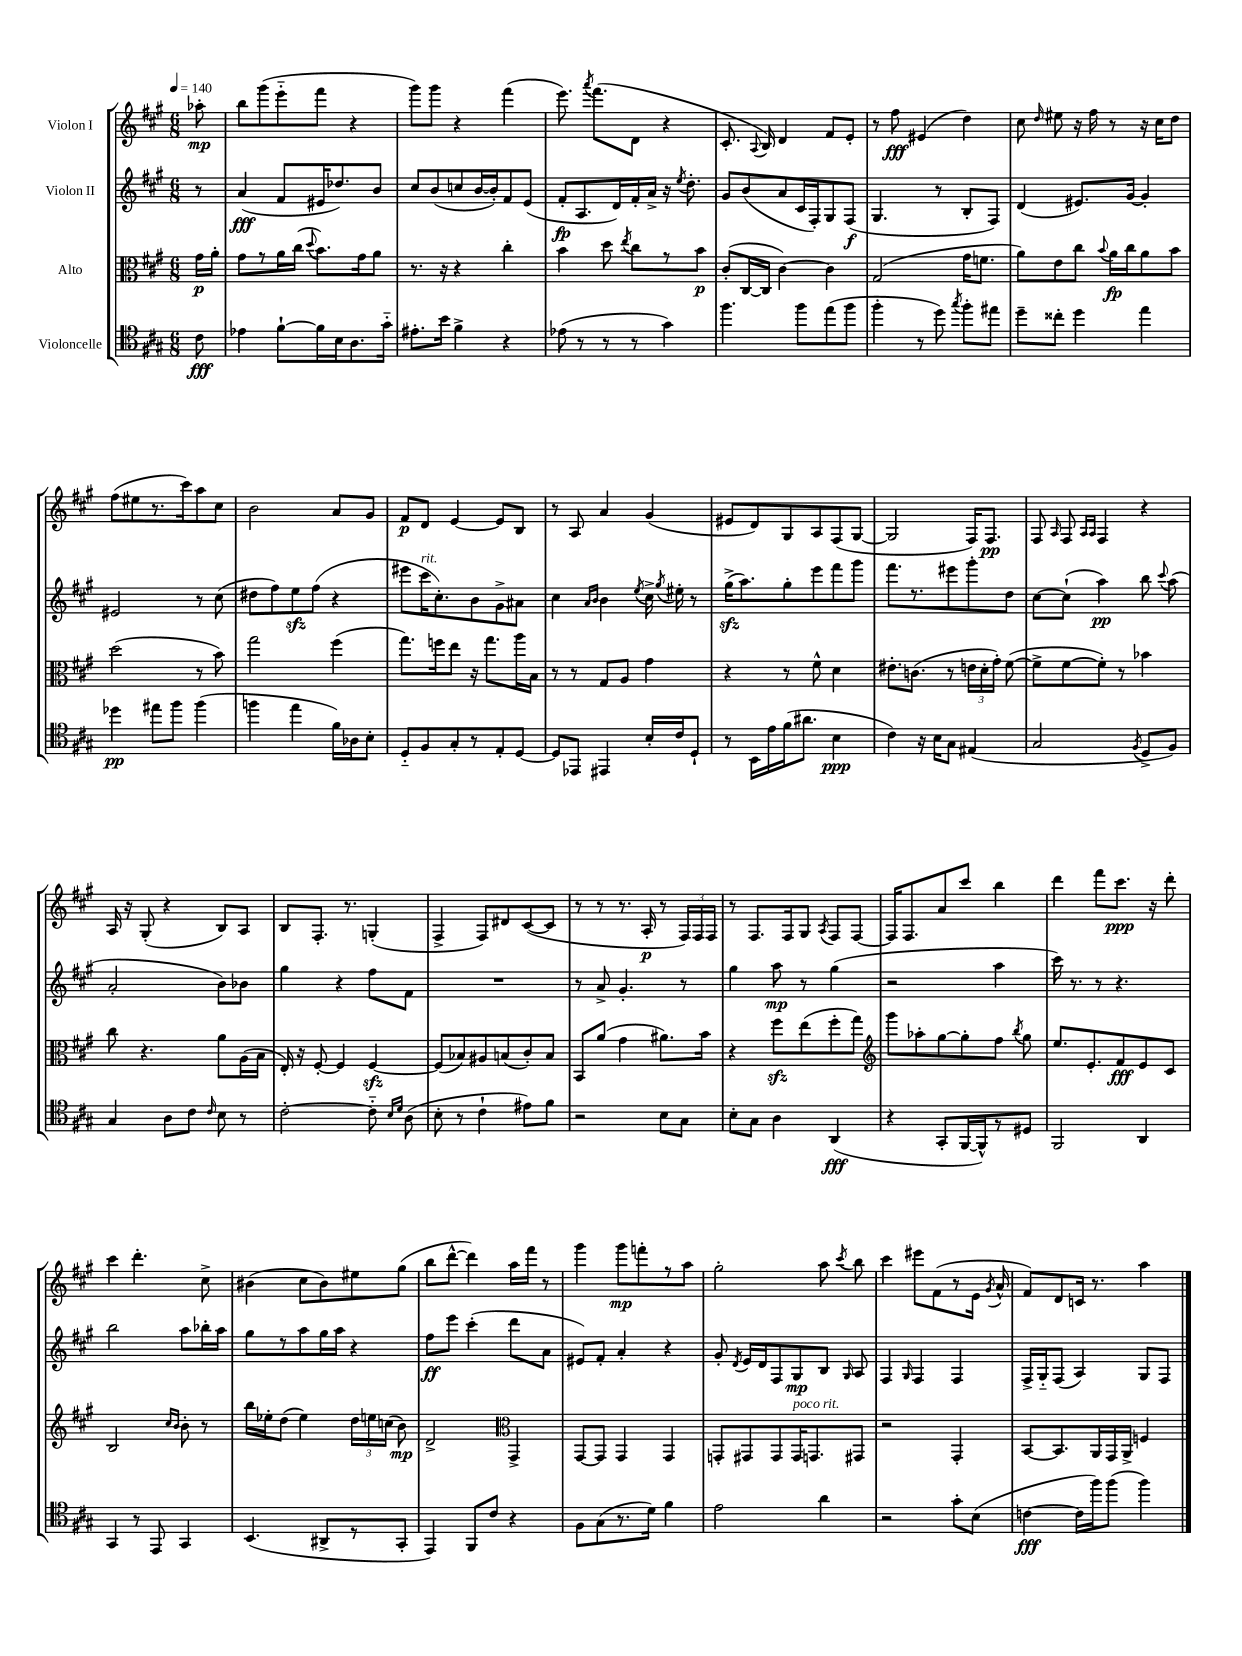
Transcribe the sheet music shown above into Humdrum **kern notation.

**kern	**kern	**kern	**kern
*staff4	*staff3	*staff2	*staff1
*clefC4	*clefC3	*clefG2	*clefG2
*k[f#c#g#]	*k[f#c#g#]	*k[f#c#g#]	*k[f#c#g#]
*M6/8	*M6/8	*M6/8	*M6/8
*MM140	*MM140	*MM140	*MM140
8c#\	16g#\LL	8r	8aa-'\
.	16a'\JJ	.	.
=	=	=	=
4e-\	8g#\L	(4a/	8bb\L
.	8r	.	(8ggg#\
[8f#`\L	16a\L	8f#/L	8eee'~\
.	(16cc#\JJ	.	.
.	8qqdd/	.	.
16f#\]L	8.b\L)	16e#/K	8fff#\J
16B\J	.	8.dd-/)	.
8.A\	.	.	4r
.	16g#\k	.	.
.	8a\J	8b/J	.
16g#'~\Jk	.	.	.
=	=	=	=
8.e#'\L	8.r	8cc#/L	8ggg#\L)
.	.	(8b/	8ggg#\J
16b\Jk	16r	.	.
4f#^\	4r	8cc/	4r
.	.	[16b/L	.
.	.	16b'/]J)	.
4r	4cc#'\	8f#/	(4fff#\
.	.	(8e/J	.
=	=	=	=
(8e-\	4b\	8f#'/L	8.eee\)
8r	.	8.A/	.
.	.	.	8qaaa/
.	.	.	(8.fff#\L
8r	8dd\	.	.
.	.	16d/L)	.
.	8qee/	.	.
8r	8cc#\L	16f#'/	8d\J
.	.	16a^/JJ	.
4g#\)	8r	16r	4r
.	.	8qee/	.
.	.	8.dd'\	.
.	8b\J	.	.
=	=	=	=
4.ff#\	(8c#'/L	8g#/L	8.c#'/
.	[16C#/L	(8b/	.
.	.	.	8qqA/
.	16C#/]JJ	.	16B/)
.	[4c#\)	8a/	4d/
8ff#\L	.	16c#/L	.
.	.	16F#'/J)	.
(8ee\	4c#\]	8G#/	8f#/L
8ff#\J	.	(8F#/J	8e'/J
=	=	=	=
4ff#'\	(2G#/	4.G#/	8r
.	.	.	8ff#\
8r	.	.	(4e#/
8dd\)	.	8r	.
8qgg#/	.	.	.
8ff#'\L	16g#\LK	8B'/L	4dd\)
.	8.f\J	.	.
8ee#\J	.	8F#/J)	.
=	=	=	=
8dd~\L	8a\L)	(4d/	8cc#\
.	.	.	16qqdd/
8cc##'\J	8e\	.	8ee#\
4dd\	8cc#\J	8.e#/L)	16r
.	.	.	16ff#\
.	8qqb/	.	.
.	16a\LL	.	8r
.	16cc#\J	[16g#/Jk	.
4ee\	8a\	4g#'/]	16r
.	.	.	16cc#\LK
.	8b\J	.	8dd\J
=	=	=	=
4dd-\	(2dd\	2e#/	(8ff#\L
.	.	.	8ee#\
8ee#\L	.	.	8.r
8ff#\J	.	.	.
.	.	.	16ccc#\k)
(4ff#\	8r	8r	8aa\
.	8b\)	(8cc#\	8cc#\J
=	=	=	=
4ff\	2gg#\	8dd#\L	2b\
.	.	8ff#\)	.
4ee\	.	8ee\	.
.	.	(8ff#\J	.
16f#\LL)	(4ff#\	4r	8a/L
16A-\J	.	.	.
8B'\J	.	.	8g#/J
=	=	=	=
8D'~/L	8.gg#\L)	8eee#\L	8f#/L
8F#/	.	16ccc#\K	8d/J
.	16ff\k	8.cc#'\)	.
8G#'/	8ee\J	.	[4e/
8r	16r	8b\	.
.	8.gg#\L	.	.
8E'/	.	8g#^\	8e/]L
[8D/J	16aa\L	8a#\J	8B/J
.	16B\JJ	.	.
=	=	=	=
8D/]L	8r	4cc#\	8r
8EE-/J	8r	.	8A/
.	.	16qqa/LL	.
.	.	16qqb/JJ	.
4EE#/	8G#/L	4b\	4a/
.	8A/J	.	.
.	.	8qee/	.
16B'/LL	4g#\	16cc#^\	(4g#/
.	.	8qgg#/	.
16c#/J	.	16ee#'\	.
8D`/J	.	8r	.
=	=	=	=
8r	4r	(16gg#^\LK	8e#/L
.	.	8.aa\)	.
16BB\LL	.	.	8d/)
16e\	.	.	.
(16f#\J	8r	8gg#'\	8G#/
8.a#\J	.	.	.
.	8f#^^\	8eee\	8A/
4B\	4d\	8fff#\	(8F#/
.	.	8ggg#\J	[8G#/J
=	=	=	=
4c#\)	8.e#'\L	8.fff#\L	2G#/]
.	(8.c\J	8.r	.
16r	.	.	.
16B\LK	.	.	.
8G#\J	8r	8eee#\	.
(4E#/	24e\LL	8ggg#'\	16F#/LK)
.	24d'\	.	.
.	.	.	8.F#/J
.	24g#'\JJ)	.	.
.	([8f#\	8dd\J	.
=	=	=	=
2G#/	8f#^\]L	[8cc#\L	8F#/
.	.	.	16qqA/
.	[8f#\	(8cc#`\]J	8F#/
.	.	.	16qqA/LL
.	.	.	16qqA/JJ
.	8f#'\]J)	4aa\)	4F#/
.	8r	.	.
8qF#/	.	.	.
8D^/L	4b-\	8bb\	4r
.	.	8qqccc#/	.
8F#/J)	.	(8aa\	.
=	=	=	=
4G#/	8cc#\	2a'/	16A/
.	.	.	16r
.	4.r	.	(8G#'/
8A\L	.	.	4r
8c#\J	.	.	.
16qqc#/	.	.	.
8B\	8a\L	8b\L)	8B/L)
8r	(16A\L	8b-\J	8A/J
.	16B\JJ	.	.
=	=	=	=
[2c#'\	16E'/)	4gg#\	8B/L
.	16r	.	.
.	[8F#'/	.	8.F#'/J
.	4F#/]	4r	.
.	.	.	8.r
8c#'~\]	[4F#/	8ff#\L	(4G'/
16qqB/LL	.	.	.
16qqd/JJ	.	.	.
(8A\	.	8f#\J	.
=	=	=	=
8B'\	(8F#/]L	2.r	4F#^/
8r	8B-/)	.	.
4c#`\	8A#/	.	8F#/L)
.	(8B/	.	8d#/
8e#\L)	8c#'/)	.	([8c#/
8f#\J	8B/J	.	8c#/]J
=	=	=	=
2r	8BB/L	8r	8r
.	(8a/J	8a^/	8r
.	4g#\	4.g#'/	8.r
.	.	.	16A'/
8B\L	8.a#\L)	.	8r
8G#\J	.	8r	24F#/LL)
.	.	.	24F#/
.	16b\Jk	.	.
.	.	.	24F#/JJ
=	=	=	=
8B'\L	4r	4gg#\	8r
8G#\J	.	.	8.F#/L
4A\	8ff#\L	8aa\	.
.	.	.	16F#/k
.	(8ee\	8r	8G#/J
.	.	.	8qA/
(4AA/	8ff#'\	(4gg#\	8F#/L
.	8gg#\J)	.	[8F#/J
=	=	=	=
*	*clefG2	*	*
4r	8ggg#\L	2r	16F#/]LK
.	.	.	8.F#/
.	8aa-'\	.	.
8GG#'/L	[8gg#\	.	8a/
[16FF#/L	8gg#'\]	.	8ccc#/J
16FF#^^/]J)	.	.	.
8r	8ff#\J	4aa\	4bb\
.	8qbb/	.	.
8D#/J	8gg#\	.	.
=	=	=	=
2FF#/	8.ee/L	16ccc#\)	4ddd\
.	.	8.r	.
.	8.e'/	.	.
.	.	8r	8fff#\L
.	8f#/	4.r	8.ccc#\J
4AA/	8e/	.	.
.	.	.	16r
.	8c#/J	.	8ddd'\
=	=	=	=
4GG#/	2B/	2bb\	4ccc#\
8r	.	.	4.ddd'\
8EE/	.	.	.
.	16qqcc#/LL	.	.
.	16qqb/JJ	.	.
4GG#/	8b'\	8aa\L	.
.	8r	16bb-'\L	8cc#^\
.	.	16aa\JJ	.
=	=	=	=
(4.BB/	16bb\LL	8gg#\L	(4b#\
.	16ee-'\J	.	.
.	(8dd\J	8r	.
.	4ee-\)	8aa\	8cc#\L
8AA#^/L	.	16gg#\L	8b#\)
.	.	16aa\JJ	.
8r	24dd\LL	4r	8ee#\
.	24ee\	.	.
.	(24cc\JJ	.	.
8GG#'/J	8b\)	.	(8gg#\J
=	=	=	=
4EE/)	2d^/	8ff#\L	8bb\L
.	.	8eee\J	[8ddd^^\J
8FF#/L	.	(4ccc#'\	4ddd\])
8c#/J	.	.	.
*	*clefC3	*	*
4r	4GG#^/	8ddd\L	16aa\LL
.	.	.	16fff#\JJ
.	.	8a\J	8r
=	=	=	=
8F#\L	[8GG#/L	8e#/L)	4ggg#\
(8G#\	8GG#/]J	8f#'/J	.
8.r	4GG#/	4a'/	8ggg#\L
.	.	.	8fff'\
16d\Jk)	.	.	.
4f#\	4GG#/	4r	8r
.	.	.	8aa\J
=	=	=	=
2e\	8GG'/L	8g#'/	2gg#'\
.	.	8qd/	.
.	8GG#/	16e/LL	.
.	.	16d/J	.
.	8GG#/	8F#/	.
.	16GG#/K	8G#/	.
.	8.GG/	.	.
4a\	.	8B/J	8aa\
.	.	16qqG#/	8qccc#/
.	8GG#/J	8A/	8bb\
=	=	=	=
2r	2r	4F#/	4ccc#\
.	.	16qqG#/	.
.	.	4F#/	8eee#\L
.	.	.	(8f#\
8g#'\L	4GG#'/	4F#/	8r
(8B\J	.	.	16e\Jk
.	.	.	8qg#/
.	.	.	16a^^/
=	=	=	=
[4c\	[8BB/L	16F#^/LL	8f#/L)
.	.	16G#'~/J	.
.	8.BB/]	(8F#/J	8d/
16c\]LL	.	4A/)	16c/Jk
16ff#\J)	16AA/L	.	8.r
(8ff#\J	16GG#/	.	.
.	16AA^/JJ	.	.
4ff#\)	4F/	8G#/L	4aa\
.	.	8F#/J	.
==	==	==	==
*-	*-	*-	*-
